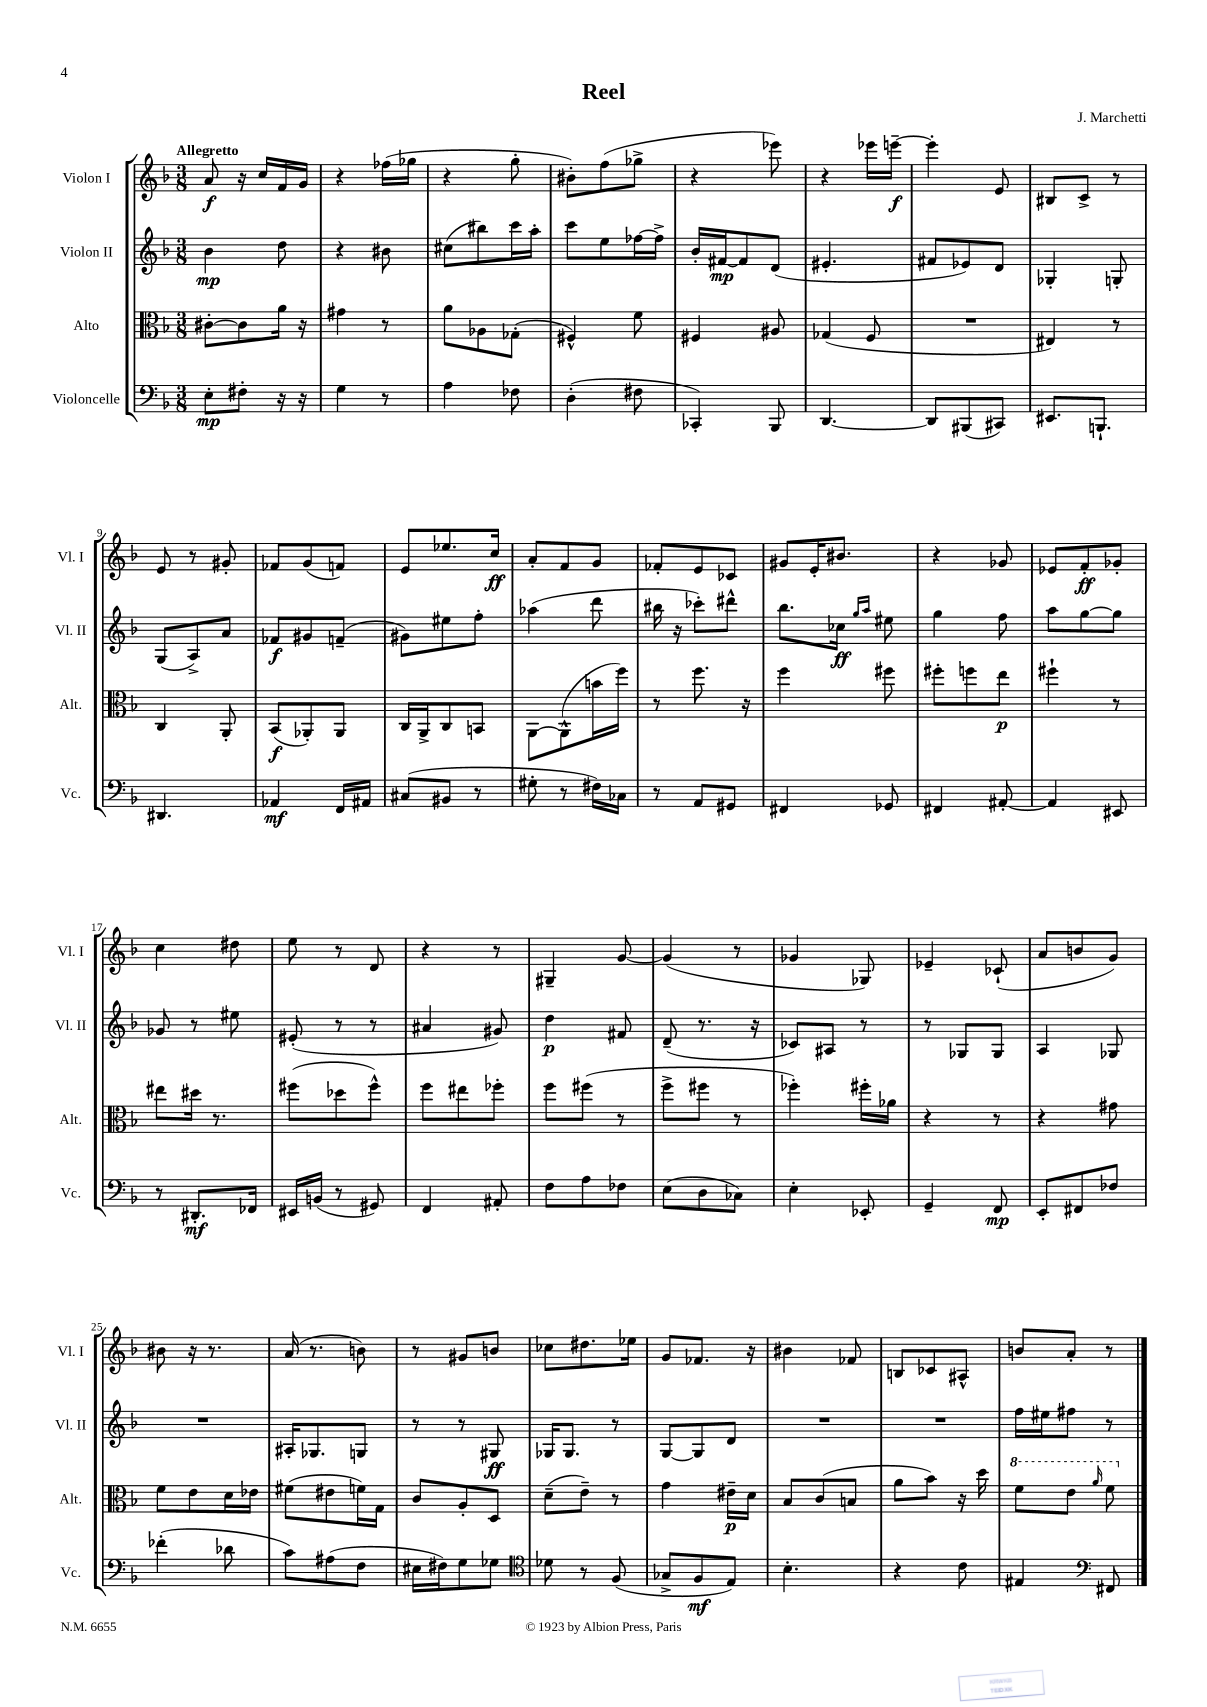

**kern	**dynam	**kern	**dynam	**kern	**dynam	**kern	**dynam
*part4	*part4	*part3	*part3	*part2	*part2	*part1	*part1
*staff4	*staff4	*staff3	*staff3	*staff2	*staff2	*staff1	*staff1
*I"Violoncelle	*	*I"Alto	*	*I"Violon II	*	*I"Violon I	*
*I'Vc.	*	*I'Alt.	*	*I'Vl. II	*	*I'Vl. I	*
*clefF4	*	*clefC3	*	*clefG2	*	*clefG2	*
*k[b-]	*	*k[b-]	*	*k[b-]	*	*k[b-]	*
*M3/8	*	*M3/8	*	*M3/8	*	*M3/8	*
=1	=1	=1	=1	=1	=1	=1	=1
!	!	!	!	!	!	!LO:TX:a:B:t=Allegretto	!
8E'\L	mp	[8c#X'\L	.	4b-\	mp	8a/	f
8F#X'\J	.	8c#\]	.	.	.	16r	.
.	.	.	.	.	.	16cc/LL	.
16r	.	16a\Jk	.	8dd\	.	16f/	.
16r	.	16r	.	.	.	16g/JJ	.
=2	=2	=2	=2	=2	=2	=2	=2
4G\	.	4g#X\	.	4r	.	4r	.
8r	.	8r	.	8b#X\	.	(16ff-X\LL	.
.	.	.	.	.	.	16gg-X\JJ	.
=3	=3	=3	=3	=3	=3	=3	=3
4A\	.	8a\L	.	(8cc#X\L	.	4r	.
.	.	8A-X\	.	8bb#X\)	.	.	.
8F-X\	.	(8G-X'\J	.	16ccc\L	.	8gg'\	.
.	.	.	.	16aa'\JJ	.	.	.
=4	=4	=4	=4	=4	=4	=4	=4
(4D'\	.	4F#X^^/)	.	8ccc\L	.	8b#X'\L)	.
.	.	.	.	8ee\	.	(8ff\	.
8F#X\	.	8f\	.	[16ff-X\L	.	8gg-X^\J	.
.	.	.	.	16ff-^\JJ]	.	.	.
=5	=5	=5	=5	=5	=5	=5	=5
4CC-X'/)	.	4F#X/	.	16b-'/LL	.	4r	.
.	.	.	.	[16f#X/J	mp	.	.
.	.	.	.	8f#/]	.	.	.
8BBB-/	.	8A#X/	.	(8d/J	.	8eee-X\)	.
=6	=6	=6	=6	=6	=6	=6	=6
[4.DD/	.	(4G-X/	.	4.e#X'/	.	4r	.
.	.	8F/	.	.	.	16eee-X\LL	.
.	.	.	.	.	.	[16eeen~\JJ	f
=7	=7	=7	=7	=7	=7	=7	=7
8DD/L]	.	4.r	.	8f#X/L	.	4eee'\]	.
(8BBB#X/	.	.	.	8e-X/)	.	.	.
8CC#X/J)	.	.	.	8d/J	.	8e/	.
=8	=8	=8	=8	=8	=8	=8	=8
8.EE#X/L	.	4E#X/)	.	4G-X'/	.	8B#X/L	.
.	.	.	.	.	.	8c^/J	.
8.BBBn`/J	.	.	.	.	.	.	.
.	.	8r	.	8Gn'/	.	8r	.
!!LO:LB:g=z
=9	=9	=9	=9	=9	=9	=9	=9
4.DD#X/	.	4C/	.	(8G/L	.	8e/	.
.	.	.	.	8A^/)	.	8r	.
.	.	8AA'/	.	8a/J	.	8g#X'/	.
=10	=10	=10	=10	=10	=10	=10	=10
4AA-X/	mf	(8BB-/L	f	8f-X/L	f	8f-X/L	.
.	.	8AA-X'/)	.	8g#X/	.	(8g/	.
16FF/LL	.	8AA-/J	.	(8fn~/J	.	8fn/J)	.
16AA#X/JJ	.	.	.	.	.	.	.
=11	=11	=11	=11	=11	=11	=11	=11
(8C#X/L	.	16C/LL	.	8g#X\L)	.	8e/L	.
.	.	16AA^/J	.	.	.	.	.
8BB#X/J	.	8C/	.	8ee#X\	.	8.ee-X/	.
8r	.	8BBn/J	.	8ff'\J	.	.	.
.	.	.	.	.	.	16cc/Jk	ff
=12	=12	=12	=12	=12	=12	=12	=12
8G#X'\	.	[8AA\L	.	(4aa-X\	.	8a'/L	.
8r	.	(8AA^^\]	.	.	.	8f/	.
16F#X\LL)	.	16bn\L	.	8ddd\	.	8g/J	.
16C-X\JJ	.	16ff\JJ)	.	.	.	.	.
=13	=13	=13	=13	=13	=13	=13	=13
8r	.	8r	.	16bb#X\	.	8f-X'/L	.
.	.	.	.	16r	.	.	.
8AA/L	.	8.ff\	.	8ccc-X'\L)	.	8e/	.
8GG#X/J	.	.	.	8ddd#X^^\J	.	8c-X/J	.
.	.	16r	.	.	.	.	.
=14	=14	=14	=14	=14	=14	=14	=14
4FF#X/	.	4ff\	.	8.bb-\L	.	8g#X/L	.
.	.	.	.	.	.	16e'/K	.
.	.	.	.	16cc-X\Jk	ff	8.b#X/J	.
.	.	.	.	16qqgg/LL	.	.	.
.	.	.	.	16qqaa/JJ	.	.	.
8GG-X/	.	8ff#X\	.	8ee#X\	.	.	.
=15	=15	=15	=15	=15	=15	=15	=15
4FF#X/	.	8ff#X'\L	.	4gg\	.	4r	.
.	.	8ffn\	.	.	.	.	.
[8AA#X'/	.	8ee\J	p	8ff\	.	8g-X/	.
=16	=16	=16	=16	=16	=16	=16	=16
4AA#/]	.	4ff#X`\	.	8aa\L	.	8e-X/L	.
.	.	.	.	[8gg\	.	8f'/	ff
8EE#X/	.	8r	.	8gg\J]	.	8g-X'/J	.
!!LO:LB:g=z
=17	=17	=17	=17	=17	=17	=17	=17
8r	.	8ee#X\L	.	8g-X/	.	4cc\	.
8.DD#X'/L	mf	16dd#X\Jk	.	8r	.	.	.
.	.	8.r	.	.	.	.	.
.	.	.	.	8ee#X\	.	8dd#X\	.
16FF-X/Jk	.	.	.	.	.	.	.
=18	=18	=18	=18	=18	=18	=18	=18
16EE#X/LL	.	(8ff#X\L	.	(8e#X'/	.	8ee\	.
(16BBn/JJ	.	.	.	.	.	.	.
8r	.	8dd-X\	.	8r	.	8r	.
8GG#X/)	.	8ff#^^\J)	.	8r	.	8d/	.
=19	=19	=19	=19	=19	=19	=19	=19
4FF/	.	8ff\L	.	4a#X/	.	4r	.
.	.	8ee#X\	.	.	.	.	.
8AA#X'/	.	8ff-X'\J	.	8g#X/)	.	8r	.
=20	=20	=20	=20	=20	=20	=20	=20
8F\L	.	8ff\L	.	4dd\	p	4G#X~/	.
8A\	.	(8ff#X\J	.	.	.	.	.
8F-X\J	.	8r	.	8f#X/	.	[8g/	.
=21	=21	=21	=21	=21	=21	=21	=21
(8E\L	.	8ff^\L	.	(8d~/	.	(4g/]	.
8D\	.	8ff#X\J	.	8.r	.	.	.
8C-X\J)	.	8r	.	.	.	8r	.
.	.	.	.	16r	.	.	.
=22	=22	=22	=22	=22	=22	=22	=22
4E'\	.	4ff-X'\)	.	8c-X/L)	.	4g-X/	.
.	.	.	.	8A#X/J	.	.	.
8EE-X'/	.	16ff#X'\LL	.	8r	.	8G-X/)	.
.	.	16a-X\JJ	.	.	.	.	.
=23	=23	=23	=23	=23	=23	=23	=23
4GG~/	.	4r	.	8r	.	4e-X~/	.
.	.	.	.	8G-X/L	.	.	.
8FF/	mp	8r	.	8G-/J	.	(8c-X`/	.
=24	=24	=24	=24	=24	=24	=24	=24
8EE'/L	.	4r	.	4A/	.	8a/L	.
8FF#X/	.	.	.	.	.	8bn/	.
8F-X/J	.	8g#X\	.	8G-X/	.	8g/J)	.
!!LO:LB:g=z
=25	=25	=25	=25	=25	=25	=25	=25
(4f-X'\	.	8f\L	.	4.r	.	8b#X\	.
.	.	8e\	.	.	.	16r	.
.	.	.	.	.	.	8.r	.
8d-X\	.	16d\L	.	.	.	.	.
.	.	16e-X\JJ	.	.	.	.	.
=26	=26	=26	=26	=26	=26	=26	=26
8c\L)	.	(8f#X\L	.	16A#X'/KL	.	(16a/	.
.	.	.	.	8.G-X/	.	8.r	.
(8A#X\	.	8e#X\	.	.	.	.	.
8F\J	.	16fn\L)	.	8Gn/J	.	8bn\)	.
.	.	16G\JJ	.	.	.	.	.
=27	=27	=27	=27	=27	=27	=27	=27
16E#X\LL	.	8c/L	.	8r	.	8r	.
16F#X\J)	.	.	.	.	.	.	.
8G\	.	8A'/	.	8r	.	8g#X/L	.
8G-X\J	.	8D/J	.	8G#X/	ff	8bn/J	.
=28	=28	=28	=28	=28	=28	=28	=28
*clefC4	*	*	*	*	*	*	*
8d-X\	.	(8d~\L	.	16G-X/KL	.	8cc-X\L	.
.	.	.	.	8.G-/J	.	.	.
8r	.	8e~\J)	.	.	.	8.dd#X\	.
(8F/	.	8r	.	8r	.	.	.
.	.	.	.	.	.	16ee-X\Jk	.
=29	=29	=29	=29	=29	=29	=29	=29
8G-X^/L	.	4g\	.	[8G/L	.	8g/L	.
8F/	mf	.	.	8G/]	.	8.f-X/J	.
8E/J)	.	16e#X~\LL	p	8d/J	.	.	.
.	.	16d\JJ	.	.	.	16r	.
=30	=30	=30	=30	=30	=30	=30	=30
4.B-'\	.	8B-/L	.	4.r	.	4b#X\	.
.	.	(8c/	.	.	.	.	.
.	.	8Bn/J	.	.	.	8f-X/	.
=31	=31	=31	=31	=31	=31	=31	=31
4r	.	8a\L	.	4.r	.	8Bn/L	.
.	.	8b-\J)	.	.	.	8c-X/	.
8c\	.	16r	.	.	.	8A#X^^/J	.
.	.	16dd\	.	.	.	.	.
=32	=32	=32	=32	=32	=32	=32	=32
*	*	*8va	*	*	*	*	*
4E#X/	.	8ff\L	.	16ff\LL	.	8bn/L	.
.	.	.	.	16ee#X\J	.	.	.
.	.	8ee\J	.	8ff#X\J	.	8a'/J	.
*clefF4	*	*	*	*	*	*	*
.	.	16qqaa/	.	.	.	.	.
8FF#X/	.	8ff\	.	8r	.	8r	.
*	*	*X8va	*	*	*	*	*
==	==	==	==	==	==	==	==
*-	*-	*-	*-	*-	*-	*-	*-
